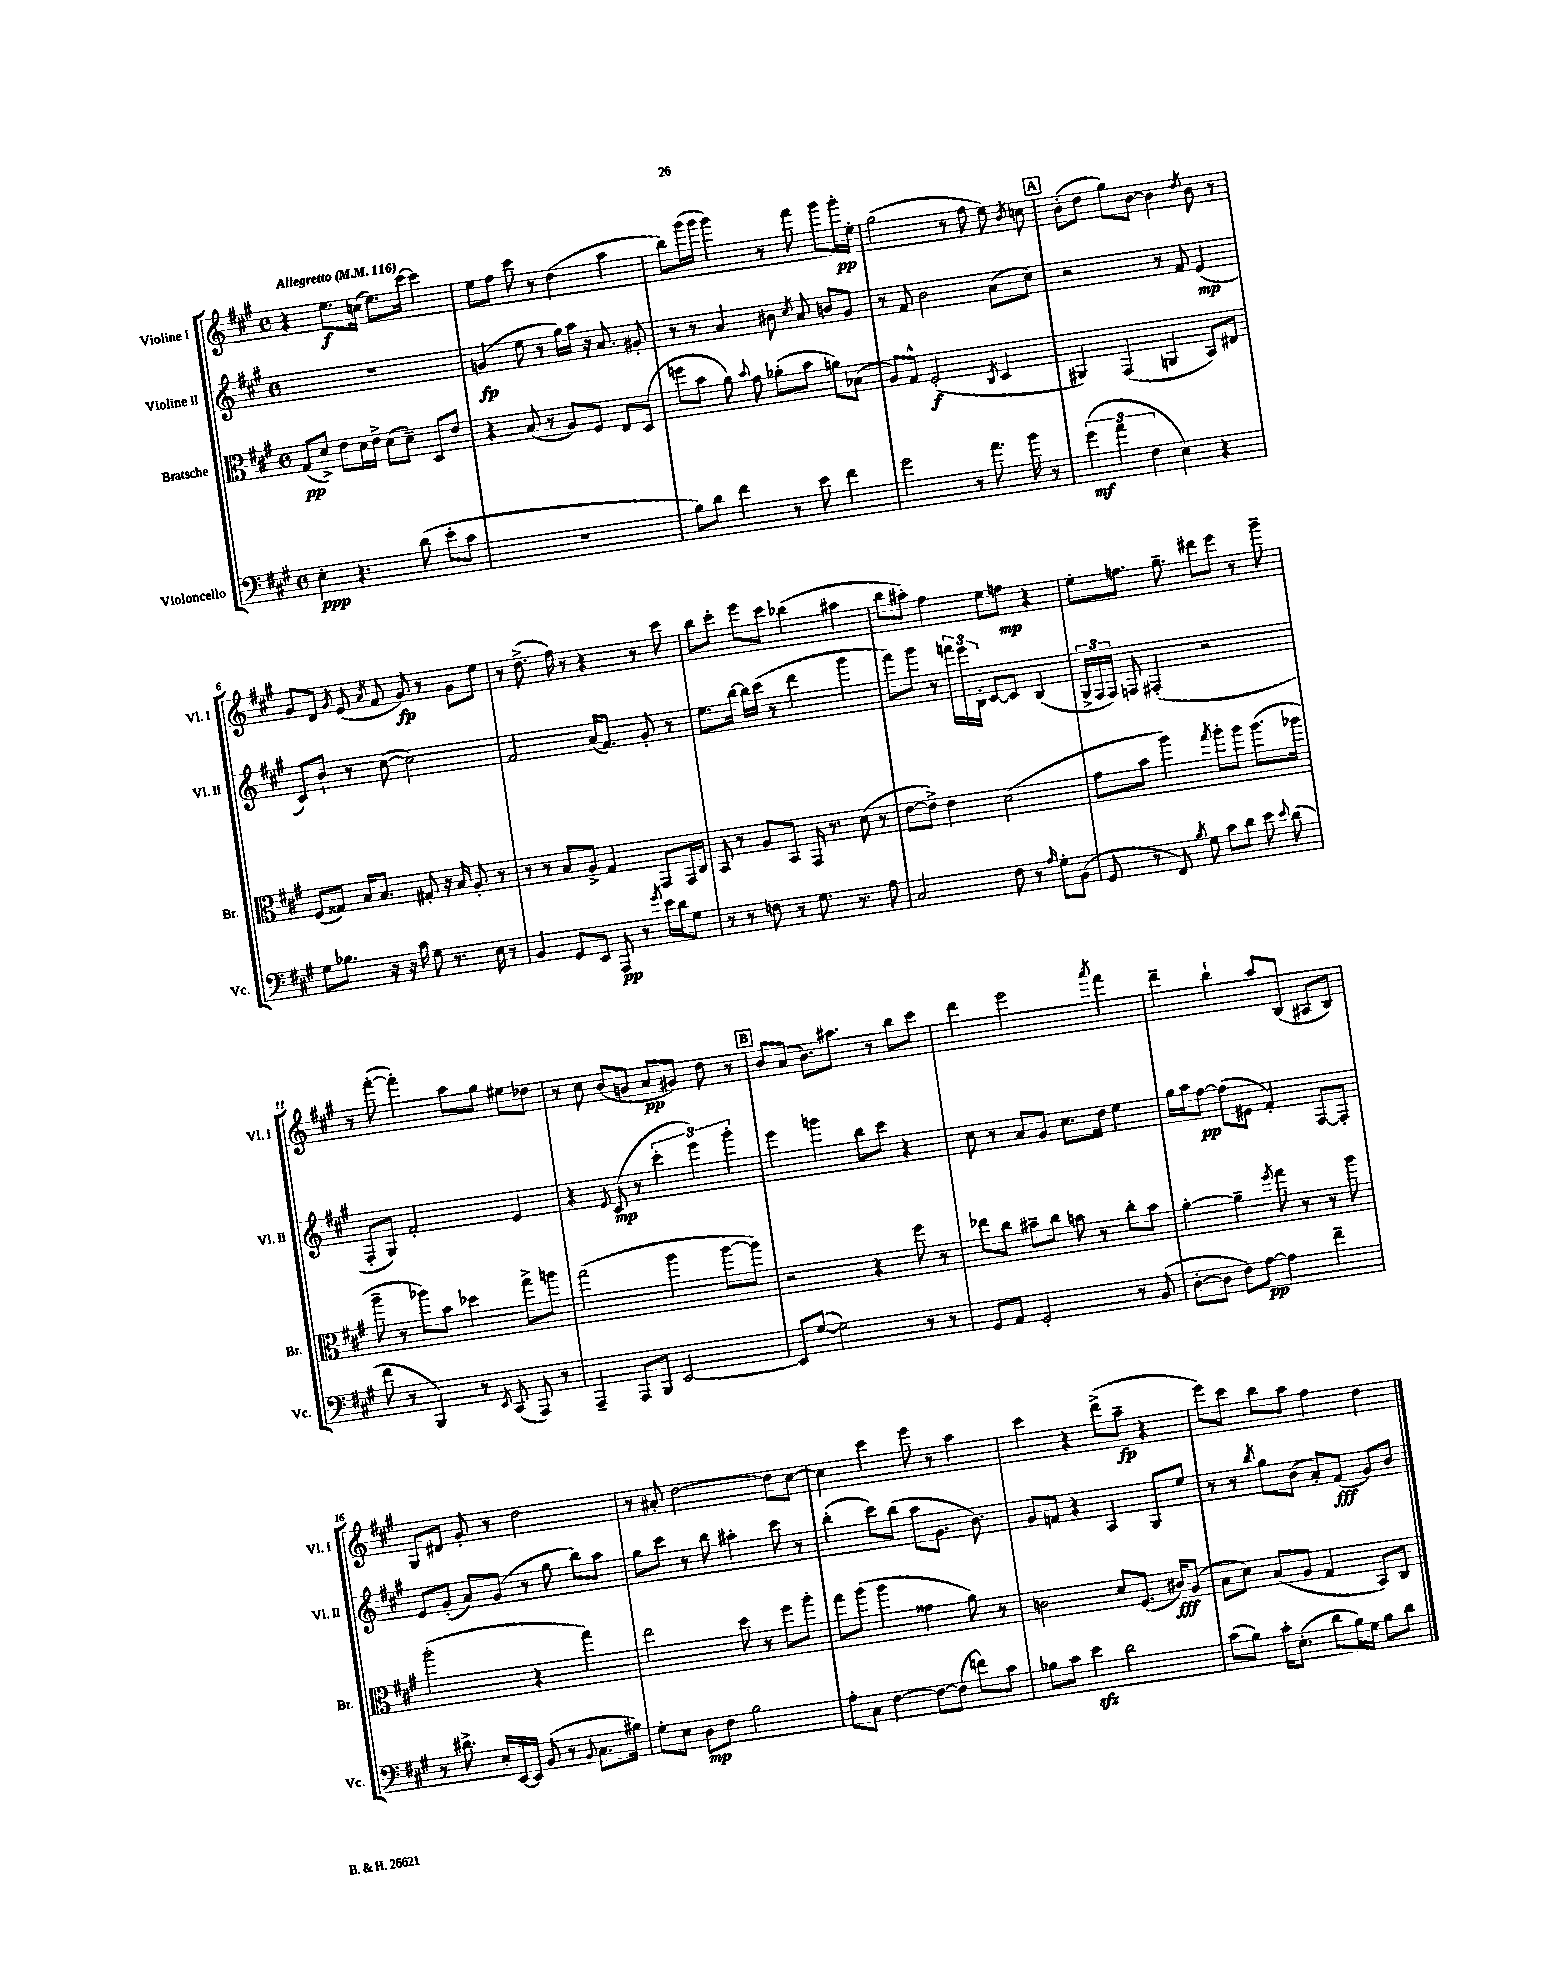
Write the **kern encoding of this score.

**kern	**kern	**kern	**kern
*staff4	*staff3	*staff2	*staff1
*clefF4	*clefC3	*clefG2	*clefG2
*k[f#c#g#]	*k[f#c#g#]	*k[f#c#g#]	*k[f#c#g#]
*M4/4	*M4/4	*M4/4	*M4/4
*met(c)	*met(c)	*met(c)	*met(c)
*MM116	*MM116	*MM116	*MM116
4E'\	(8G#/L	1r	4r
.	8d^/J)	.	.
4.r	8e\L	.	8.ee\L
.	16d\L	.	.
.	16e^\JJ	.	(16cc\Jk
.	(8d\L	.	8.ee\L)
(8d\	8d~\J)	.	.
.	.	.	[16ccc#\Jk
8e'\L	8D/L	.	4ccc#\]
8c#\J	8e/J	.	.
=	=	=	=
1r	4r	(4g/	8ee\L
.	.	.	8ff#\J
.	(8B/	8ee\	8ccc#\
.	8r	8r	8r
.	8A/L)	16gg#\LL)	(4dd\
.	.	16aa\JJ	.
.	8F#/J	16r	.
.	.	8.a/	.
.	8E/L	.	4aa\
.	(8D/J	8g#'/	.
=	=	=	=
8B\L)	8ff\L	8r	8bb\L)
8d\J	8b\J	8r	(16ggg#\L
.	.	.	16ggg#\JJ
4f#\	8a\)	4a/	4ggg#\)
.	8qqb/	.	.
.	8g#\	.	.
8r	(8a-'\L	8b#\	8r
.	.	8qcc#/	.
8e\	8b\J	8a/	8fff#\
4f#\	8a\L)	8b/L	8ggg#\L
.	(8B-\J	8g#/J	16ggg#'\L
.	.	.	16ee'\JJ
=	=	=	=
2g#\	8A/L)	8r	(2gg#\
.	8G#^^/J	8f#/	.
.	(2F#'/	2b\	.
8r	.	.	8r
8.a\	.	.	8ff#\
.	8qC#/	.	.
.	4D/	(8a\L	8ee\)
16b\	.	.	.
.	.	.	8qb/
8r	.	8cc#\J)	8cc\
=	=	=	=
(6g#\	4AA#/)	2r	(8b'\L
.	.	.	8dd\J
6a\	.	.	.
.	(4GG#/	.	8gg#\L)
6F#\	.	.	.
.	.	.	[8b\J
4E\)	4AA/	8r	4b\]
.	.	8f#/	.
.	.	.	8qdd/
4r	8BB/L)	(4e/	8b\
.	8E#/J	.	8r
=	=	=	=
8G#\L	(8F#/L	8c#/L)	8g#/L
8.B-\J	8G##/J)	8b`/J	8d/J
.	.	.	8qg#/
.	16B/LK	8r	(8e/
16r	8.B/J	.	.
.	.	.	8qa/
16r	.	([8cc#\	8f#/
16c#\	.	.	.
8G#\	8G#'/	2cc#\])	8g#/)
8.r	16r	.	8r
.	16B/	.	.
.	8A'/	.	8g#\L
16E\	.	.	.
8r	8r	.	8ee\J
=	=	=	=
4BB/	8r	2f#/	8r
.	8r	.	(8.dd^\
8GG#/L	8B/L	.	.
.	.	.	16ff#\)
8EE/J	8A^/J	.	8r
8AAA/	4G#/	(16a/LK	4r
.	.	8.f#/J)	.
8r	.	.	.
8qg#/	.	.	.
16e\LL	8GG#/L	8g#'/	8r
16d\J	.	.	.
8G#\J	16GG#/L	8r	8ccc#\
.	16C#/JJ	.	.
=	=	=	=
8r	8BB/	8.ee\L	8bb\L
8r	8r	.	8ccc#'\J
.	.	[16bb\Jk	.
8F\	8A/L	16bb\]LL	8eee\L
.	.	(16ccc#\JJ	.
8r	8BB/J	8r	8ccc#\J
8.G#\	16GG#/	4ddd\	(4bb-\
.	8.r	.	.
8.r	.	.	.
.	(8d\	4ggg#\	4aa#\
8A\	8r	.	.
=	=	=	=
2C#/	[8e\L	8fff#\L)	8bb\L
.	8e^\]J)	8ggg#\J	8aa#'\J)
.	4e\	8r	4ff#\
.	.	24fff\LL	.
.	.	24eee\	.
.	.	24B'\JJ	.
8F#\	(2d\	[8c#/L	8ee\L
8r	.	8c#/]J	8ff\J
16qqA/	.	.	.
8G#'\L	.	(4B/	4r
(8BB\J	.	.	.
=	=	=	=
8GG#/	8g#\L	24G#^/LL	8ee'\L
.	.	24F#/	.
.	.	24F#/JJ)	.
8r	8b\J	8F/	8.ff\J
8FF#/)	4aa\)	(4F#'/	.
.	.	.	8.gg#~\
8qB/	.	.	.
8G#\	.	.	.
.	8qgg#/	.	.
8c#\L	8aa'\L	2r	8ddd#\L
8d\J	8aa\J	.	8eee\J
8e\	(8.aa\L	.	8r
8qqe/	.	.	.
(8d\	.	.	8ggg#~\
.	16aa-\Jk	.	.
=	=	=	=
8f#\	8aa~\	8F#'/L	8r
8r	8r	8G#/J)	([8fff#'\
4BBB/)	8aa-\L)	2f#'/	4fff#'\])
.	8b\J	.	.
8r	4dd-\	.	8aa\L
8qEE/	.	.	.
(8CC#/	.	.	8gg#\J
8AAA/)	8gg#^\L	4e/	8ee#\L
8r	8aa\J	.	8dd-\J
=	=	=	=
4AAA~/	(2gg#\	4r	8r
.	.	.	8cc#\
.	.	8qqe/	.
8AAA/L	.	(8c#/	(8b/L
8BBB/J	.	8r	8g/J
[2EE/	4aa\	6ccc#'\	8a/L
.	.	.	8g#/J)
.	.	6eee\)	.
.	[8aa\L	.	8dd\
.	.	6ggg#'\	.
.	8aa\]J)	.	8r
=	=	=	=
8EE/]L	2r	4eee\	8b/L
([8G#/J	.	.	(8a/J
2G#\])	.	4ggg\	8.b\L)
.	.	.	8.aa#\J
.	4r	8bb\L	.
.	.	8ccc#\J	8r
8r	8ff#\	4r	8bb\L
8r	8r	.	8ccc#\J
=	=	=	=
8GG#/L	8ee-\L	8cc#\	4ddd\
8AA/J	8cc#\J	8r	.
2GG#'/	8b#~\L	8a/L	2eee\
.	8cc#\J	8g#/J	.
.	8b\	8.cc#\L	.
.	8r	.	.
.	.	16dd\Jk	.
.	.	.	8qaaa/
8r	8cc#'\L	4ee\	4fff#\
(8BB/	8b\J	.	.
=	=	=	=
[8D'\L	[4a'\	16gg#\LL	4ddd~\
.	.	16aa\J	.
8D\]J	.	[8ff#\J	.
8F#\L)	4a~\]	(8ff#\]L	4bb`\
[8A\J	.	8e#\J	.
.	8qff#/	.	.
4A\]	8gg#\	4f#'/)	8aa/L
.	8r	.	(8B/J
4f#~\	8r	[8F#/L	8A#/L
.	8aa\	8F#'/]J	8B/J)
=	=	=	=
8r	(2aa'\	8e/L	8G#/L
8.d#^\	.	(8g#'/J	8d#/J
.	.	8a/L)	8g#'/
16E'/LL	.	.	.
[16EE/	.	(8g#/J	8r
16EE/]JJ	.	.	.
(8BB/	4r	8r	2dd\
8r	.	8gg#\	.
8qqBB/	.	.	.
8.C#\L	4gg#\)	8bb\L)	.
.	.	8aa\J	.
16B#\Jk)	.	.	.
=	=	=	=
8G#'\L	2ee\	8gg#\L	8r
8E\J	.	8ccc#\J	8a#'/
8D\L	.	8r	[2dd\
8F#\J	.	8bb\	.
2B\	8dd\	4aa#'\	.
.	8r	.	.
.	8ff#\L	8ccc#\	8dd\]L
.	8aa'\J	8r	[8cc#\J
=	=	=	=
8A'\L	8gg#\L	(4bb'\	4cc#\]
8C#\J	(8aa\J	.	.
[4F#\	4aa\	8ccc#\L)	4ccc#\
.	.	(8bb\J	.
8F#\_L	4g##\	8aa\L	8eee\
(8F#\]J	.	8.g#\J	8r
8f\L)	8a\)	.	4aa\
.	.	8.b\)	.
8c#\J	8r	.	.
=	=	=	=
8B-\L	2c\	8g#/L	4ccc#\
8c#\J	.	8f/J	.
4e\	.	4r	4r
2d\	8d/L	4A/	(8ddd^\L
.	(8.F#/J	.	8aa~\J
.	.	8G#/L	4r
.	16c#/LK)	.	.
.	(8A/J	8ee/J	.
=	=	=	=
(8c#\L	8B\L	8r	8eee\L)
8B\J)	8d\J)	8r	8ccc#\J
.	.	8qbb/	.
16c#'\LK	(8B/L	8gg#\L	8bb\L
(8.E'\J	.	.	.
.	8A/J	(8b\J	8aa\J
8d\L	4G#/	8a'/L)	4ff#\
16B\L)	.	(8f#/J	.
16G#\JJ	.	.	.
8B\L	8BB/L)	8g#/L)	4dd\
8d\J	8C#/J	8b/J	.
==	==	==	==
*-	*-	*-	*-
